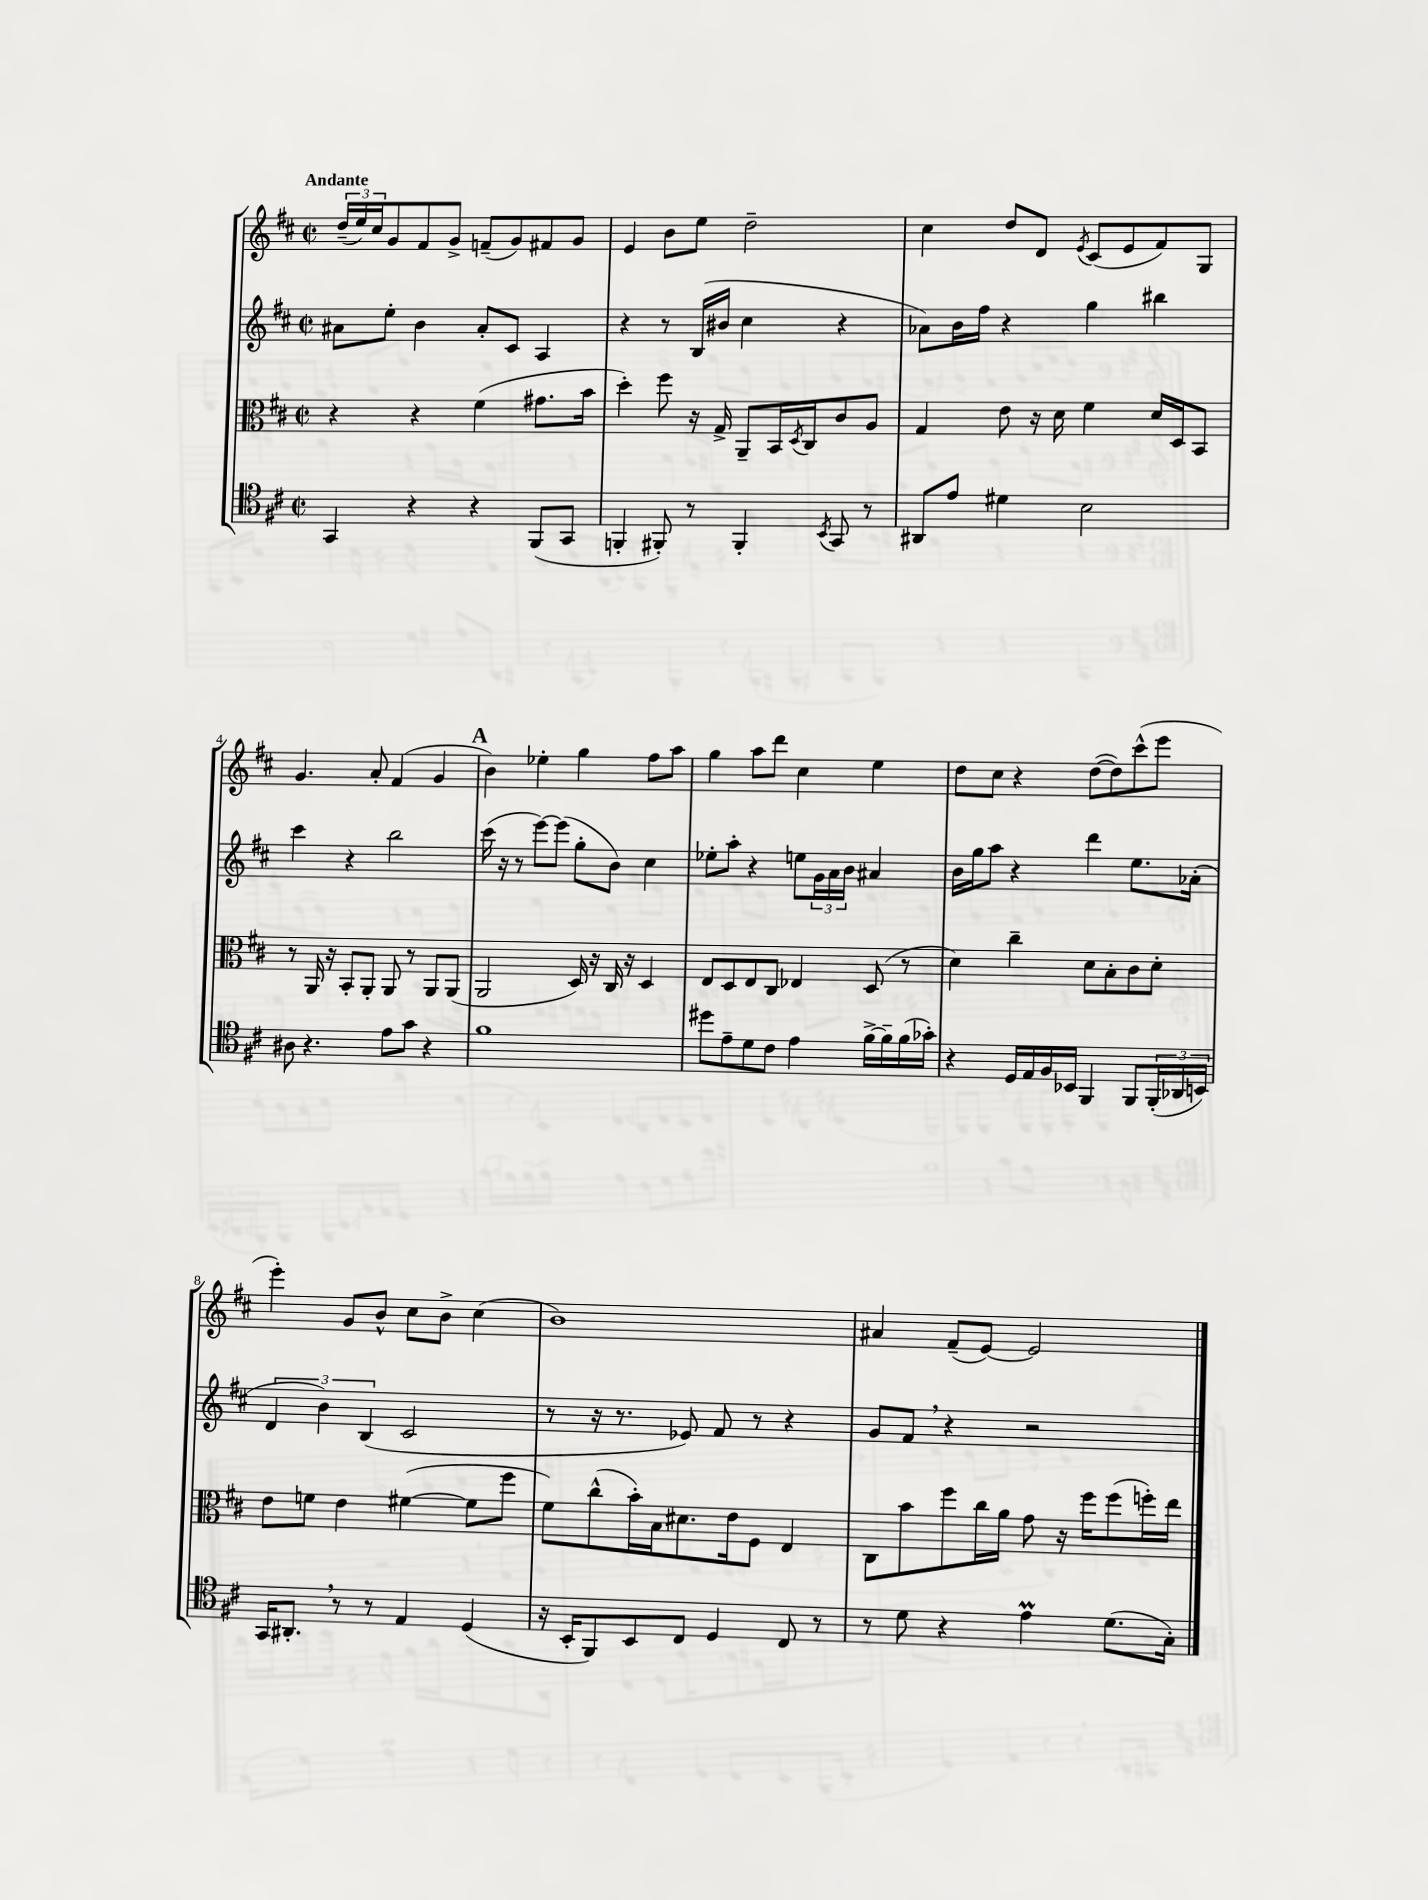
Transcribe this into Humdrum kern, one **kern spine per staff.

**kern	**kern	**kern	**kern
*part4	*part3	*part2	*part1
*staff4	*staff3	*staff2	*staff1
*clefC4	*clefC3	*clefG2	*clefG2
*k[f#c#]	*k[f#c#]	*k[f#c#]	*k[f#c#]
*M2/2	*M2/2	*M2/2	*M2/2
*met(c|)	*met(c|)	*met(c|)	*met(c|)
=1	=1	=1	=1
!	!	!	!LO:TX:a:B:t=Andante
4GG/	4r	8a#X\L	(24dd~/LL
.	.	.	24ee/)
.	.	.	24cc#/J
.	.	8ee'\J	8g/
4r	4r	4b\	8f#/
.	.	.	8g^/J
4r	(4f#\	8a#'/L	(8fn~/L
.	.	8c#/J	8g/)
(8FF#/L	8.g#X\L	4A/	8f#X/
8GG/J	.	.	8g/J
.	16b\Jk	.	.
=2	=2	=2	=2
4FFn'/	4dd'\)	4r	4e/
8FF#X'/)	8ff#\	8r	8b\L
8r	16r	(16B/LL	8ee\J
.	16G^/	16b#X/JJ	.
4FF#'/	8AA~/L	4cc#\	2dd~\
.	16BB/L	.	.
.	8qD/	.	.
.	16C#/J	.	.
8qBB/	.	.	.
8GG/	8c#/	4r	.
8r	8A/J	.	.
=3	=3	=3	=3
8AA#X/L	4G/	8a-X\L)	4cc#\
8e/J	.	16b\L	.
.	.	16ff#\JJ	.
4d#X\	8e\	4r	8dd/L
.	16r	.	8d/J
.	16d\	.	.
.	.	.	8qe/
2B\	4f#\	4gg\	(8c#/L
.	.	.	8e/
.	16d/LL	4bb#X\	8f#/)
.	16D/J	.	.
.	8BB/J	.	8G/J
!!LO:LB:g=z
=4	=4	=4	=4
8A#X\	8r	4ccc#\	4.g/
4.r	16AA/	.	.
.	16r	.	.
.	8BB'/L	4r	.
.	8AA'/J	.	8a'/
8e\L	8AA/	2bb\	(4f#/
8g\J	8r	.	.
4r	8AA/L	.	4g/
.	(8AA/J	.	.
!!LO:REH:place=s1:t=A
=5	=5	=5	=5
1f#	2AA/	(16ccc#\	4b\)
.	.	16r	.
.	.	8r	.
.	.	[8eee\L)	4ee-X'\
.	.	(8eee\J]	.
.	16D/)	8gg'\L	4gg\
.	16r	.	.
.	16C#/	8b\J)	.
.	16r	.	.
.	4D/	4cc#\	8ff#\L
.	.	.	8aa\J
=6	=6	=6	=6
8dd#X\L	8E/L	8ee-X'\L	4gg\
8e~\	8D/	8aa'\J	.
8d\	8E/	4r	8aa\L
8c#\J	8C#/J	.	8ddd\J
4e\	4E-X/	8een\L	4cc#\
.	.	24g\L	.
.	.	24a\	.
.	.	24b\JJ	.
[16f#^\LL	(8D/	4a#X/	4ee\
16f#~\]	.	.	.
(16f#\	8r	.	.
16g-X'\JJ)	.	.	.
=7	=7	=7	=7
4r	4d\)	16b\LL	8dd\L
.	.	16gg\J	.
.	.	8aa\J	8cc#\J
16D/LL	4cc#~\	4r	4r
16E/	.	.	.
16F#/	.	.	.
16BB-X/JJ	.	.	.
4FF#/	8d\L	4ddd\	([8dd\L
.	8B'\	.	8dd\])
8FF#/L	8c#\	8.ee\L	(8ccc#^^\
(24FF#'/L	8d'\J	.	8eee\J
24AA-X/	.	.	.
.	.	(16a-X'\Jk	.
24BBn/JJ)	.	.	.
!!LO:LB:g=z
=8	=8	=8	=8
16GG/KL	8e\L	6d/	4eee'\)
8.AA#X',/J	.	.	.
.	8fn\J	.	.
.	.	6b\)	.
8r	4e\	.	8g/L
.	.	(6B/	.
8r	.	.	8b^^/J
4E/	([4f#X\	2c#/	8cc#\L
.	.	.	8b^\J
(4D/	8f#\L]	.	(4cc#\
.	8ff#\J	.	.
=9	=9	=9	=9
16r	8f#\L)	8r	1b)
16BB'/KL	.	.	.
8FF#/)	(8cc#^^\	16r	.
.	.	8.r	.
8BB/	16b'\L)	.	.
.	16B\J	.	.
8C#/J	8.d#X\	8e-X/)	.
4D/	.	8f#/	.
.	16e\k	.	.
.	8F#\J	8r	.
8C#/	4E/	4r	.
8r	.	.	.
=10	=10	=10	=10
8r	8C#\L	8g/L	4a#X/
8d\	8b\	8f#,/J	.
4r	8ff#\	4r	(8f#~/L
.	16cc#\L	.	[8e/J)
.	16a\JJ	.	.
4eM\	8g\	2r	2e/]
.	16r	.	.
.	16ff#\KL	.	.
(8.d\L	(8ff#\	.	.
.	16ffn'\L)	.	.
16G'\Jk)	16ee\JJ	.	.
==	==	==	==
*-	*-	*-	*-
